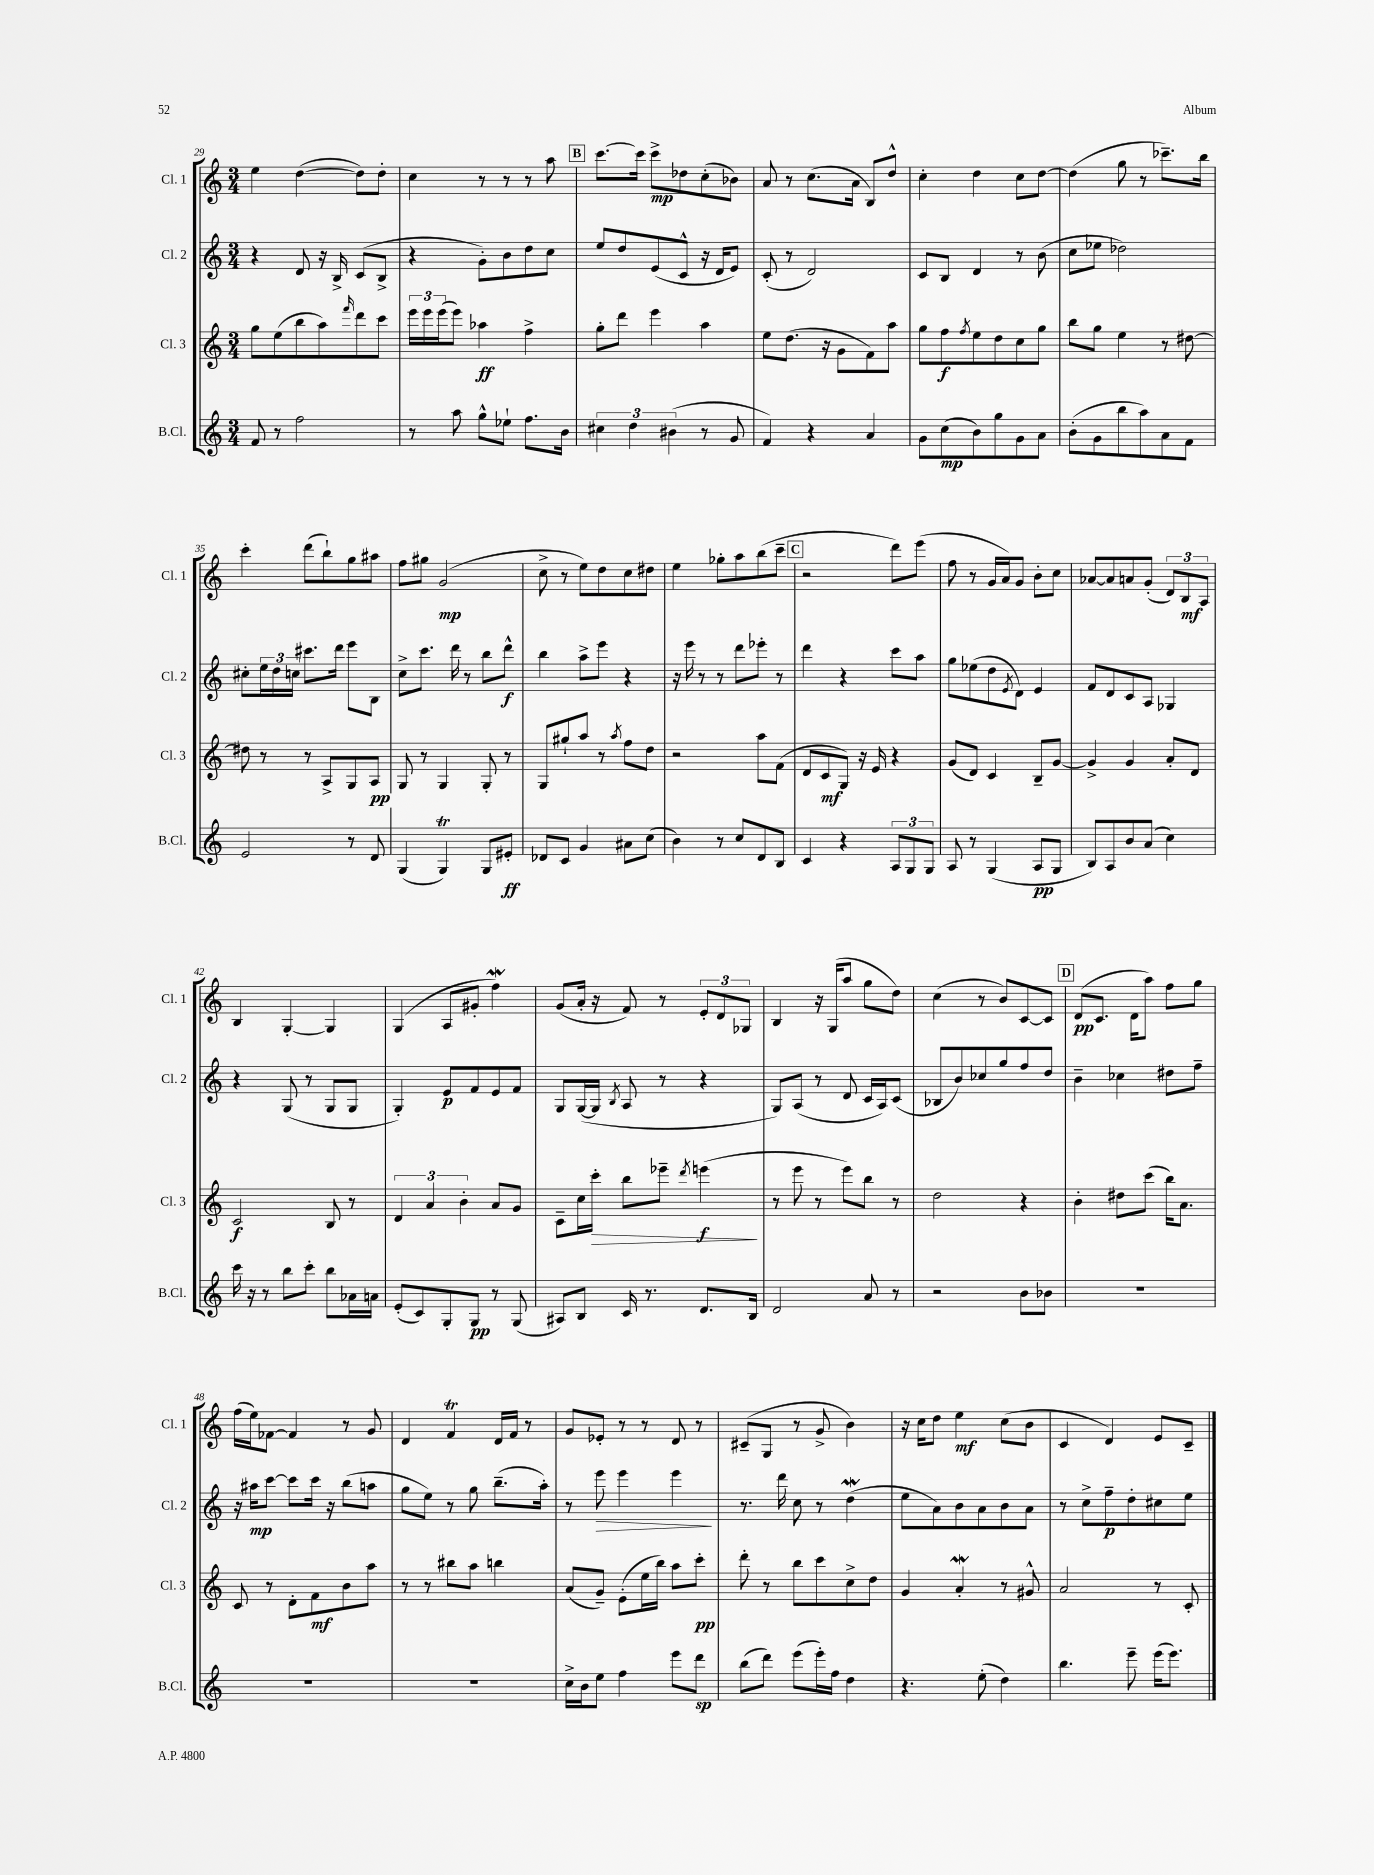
<<
\new StaffGroup <<
\new Staff = "s0" \with { instrumentName = "Cl. 1" shortInstrumentName = "Cl. 1" } {
    \clef treble \key c \major \numericTimeSignature \time 3/4
    e''4 d''4~( d''8) d''8-. |
    c''4 r8 r8 r8 a''8 |
    \mark \markup { \box "B" } c'''8.~ c'''16 c'''8->\mp des''8 c''8-.( bes'8) |
    a'8 r8 c''8.( a'16 b8) d''8-^ |
    c''4-. d''4 c''8 d''8~ |
    d''4( g''8 r8 ces'''8.--) b''16 |
    c'''4-. d'''8( b''8-!) g''8 ais''8 |
    f''8 gis''8 g'2\mp( |
    c''8-> r8 e''8) d''8 c''8 dis''8 |
    e''4 ges''8-. a''8 b''8( c'''8-- |
    \mark \markup { \box "C" } r2 d'''8) e'''8( |
    f''8 r8 g'16 a'16) g'8 b'8-. c''8 |
    aes'8~ aes'8 a'8 g'8-.( \tuplet 3/2 { d'8) b8\mf a8 } |
    b4 g4~-. g4 |
    g4( a8 gis'8-. f''4\mordent) |
    g'8( a'16-. r16 f'8) r8 \tuplet 3/2 { e'8-. d'8 ges8 } |
    b4 r16 g16( a''8 g''8 d''8) |
    c''4( r8 b'8) c'8~ c'8 |
    \mark \markup { \box "D" } d'8\pp( c'8. d'16 a''8) f''8 g''8 |
    f''16( e''16) fes'8~ fes'4 r8 g'8 |
    d'4 f'4\trill d'16 f'16 r8 |
    g'8 ees'8-. r8 r8 d'8 r8 |
    cis'8--( g8 r8 g'8-> b'4) |
    r16 c''16 d''8 e''4\mf c''8( b'8 |
    c'4 d'4) e'8 c'8-- \bar "|." |
}
\new Staff = "s1" \with { instrumentName = "Cl. 2" shortInstrumentName = "Cl. 2" } {
    \clef treble \key c \major \numericTimeSignature \time 3/4
    r4 d'8 r16 b16-> c'8( b8-> |
    r4 g'8-.) b'8 d''8 c''8 |
    \mark \markup { \box "B" } e''8 d''8 e'8( c'8-^ r16 d'16 e'8) |
    c'8-.( r8 d'2) |
    c'8 b8 d'4 r8 b'8( |
    c''8 ees''8 des''2) |
    cis''8-. \tuplet 3/2 { e''16 d''16 c''16 } cis'''8. d'''16 e'''8 b8 |
    c''8-> c'''8. d'''16 r8 b''8 d'''8-^\f |
    b''4 a''8-> e'''8 r4 |
    r16 e'''16 r8 r8 d'''8 ees'''8-. r8 |
    \mark \markup { \box "C" } d'''4 r4 c'''8 a''8 |
    g''8 ees''8( d''8 \acciaccatura { e'8 } d'8) e'4 |
    f'8 d'8 c'8 a8 ges4 |
    r4 g8( r8 g8 g8 |
    g4-.) e'8\p f'8 e'8 f'8 |
    g8 g16~( g16 \acciaccatura { b8 } a8 r8 r4 |
    g8) a8( r8 d'8 c'16 a16) c'8( |
    bes8 b'8) ces''8 g''8 f''8 d''8 |
    \mark \markup { \box "D" } b'4-- ces''4 dis''8 f''8-- |
    r16 ais''16\mp c'''8~ c'''8 c'''16 r16 b''8( a''8 |
    g''8 e''8) r8 g''8 b''8.--( a''16-.) |
    r8 e'''8\> e'''4 e'''4\! |
    r8. d'''16 c''8 r8 d''4\mordent( |
    e''8 a'8) b'8 a'8 b'8 a'8 |
    r8 c''8-> f''8--\p d''8-. cis''8 e''8 \bar "|." |
}
\new Staff = "s2" \with { instrumentName = "Cl. 3" shortInstrumentName = "Cl. 3" } {
    \clef treble \key c \major \numericTimeSignature \time 3/4
    g''8 e''8( b''8 a''8) \grace { f'''16 } d'''8 c'''8 |
    \tuplet 3/2 { e'''16 e'''16 e'''16( } e'''8) aes''4\ff f''4-> |
    \mark \markup { \box "B" } g''8-. d'''8 e'''4 a''4 |
    e''8 d''8.( r16 g'8 f'8) a''8 |
    g''8 f''8\f \acciaccatura { f''8 } e''8 d''8 c''8 g''8 |
    b''8 g''8 e''4 r8 dis''8~ |
    dis''8 r8 r8 a8-> g8 a8\pp |
    g8 r8 g4 g8-. r8 |
    g8 gis''8-! a''8 r8 \acciaccatura { a''8 } f''8 d''8 |
    r2 a''8 f'8( |
    \mark \markup { \box "C" } d'8 c'8\mf g8) r16 e'16 r4 |
    g'8( d'8) c'4 b8-- g'8~ |
    g'4-> g'4 a'8-. d'8 |
    c'2\f b8 r8 |
    \tuplet 3/2 { d'4 a'4 b'4-. } a'8 g'8 |
    c'8-- c''16 c'''16-.\> b''8 ees'''8-- \acciaccatura { d'''8 } e'''4\f\!( |
    r8 e'''8 r8 e'''8) b''8 r8 |
    d''2 r4 |
    \mark \markup { \box "D" } b'4-. dis''8 c'''8( b''16) a'8. |
    c'8 r8 d'8-. f'8\mf b'8 a''8 |
    r8 r8 bis''8 a''8 b''4 |
    a'8( g'8--) e'8-.( e''16 b''16) a''8 c'''8-.\pp |
    d'''8-. r8 b''8 c'''8 c''8-> d''8 |
    g'4 a'4-.\mordent r8 gis'8-^ |
    a'2 r8 c'8-. \bar "|." |
}
\new Staff = "s3" \with { instrumentName = "B.Cl." shortInstrumentName = "B.Cl." } {
    \clef treble \key c \major \numericTimeSignature \time 3/4
    f'8 r8 f''2 |
    r8 a''8 g''8-^ ees''8-! f''8. b'16 |
    \mark \markup { \box "B" } \tuplet 3/2 { cis''4 d''4 bis'4( } r8 g'8 |
    f'4) r4 a'4 |
    g'8 c''8\mp( b'8) g''8 g'8 a'8 |
    b'8-.( g'8 b''8 a''8) a'8 f'8 |
    e'2 r8 d'8 |
    g4( g4\trill) g8 eis'8-.\ff |
    des'8 c'8 g'4 ais'8 c''8( |
    b'4) r8 c''8 d'8 b8 |
    \mark \markup { \box "C" } c'4 r4 \tuplet 3/2 { a8 g8 g8 } |
    a8 r8 g4( a8\pp g8 |
    b8) a8 b'8 a'8( c''4) |
    c'''16 r16 r8 b''8 c'''8-. b''8 aes'16 a'16 |
    e'8-.( c'8) g8-. g8\pp r8 g8( |
    ais8) b8 c'16 r8. d'8. b16 |
    d'2 a'8 r8 |
    r2 b'8 bes'8 |
    \mark \markup { \box "D" } R2. |
    R2. |
    R2. |
    c''16-> b'16 e''8 f''4 e'''8 d'''8\sp |
    b''8( d'''8) e'''8( e'''16-.) f''16 d''4 |
    r4. e''8-.( d''4) |
    b''4. e'''8-- e'''16( e'''8.) \bar "|." |
}
>>
>>
\layout { \context { \Score currentBarNumber = #29 } }
